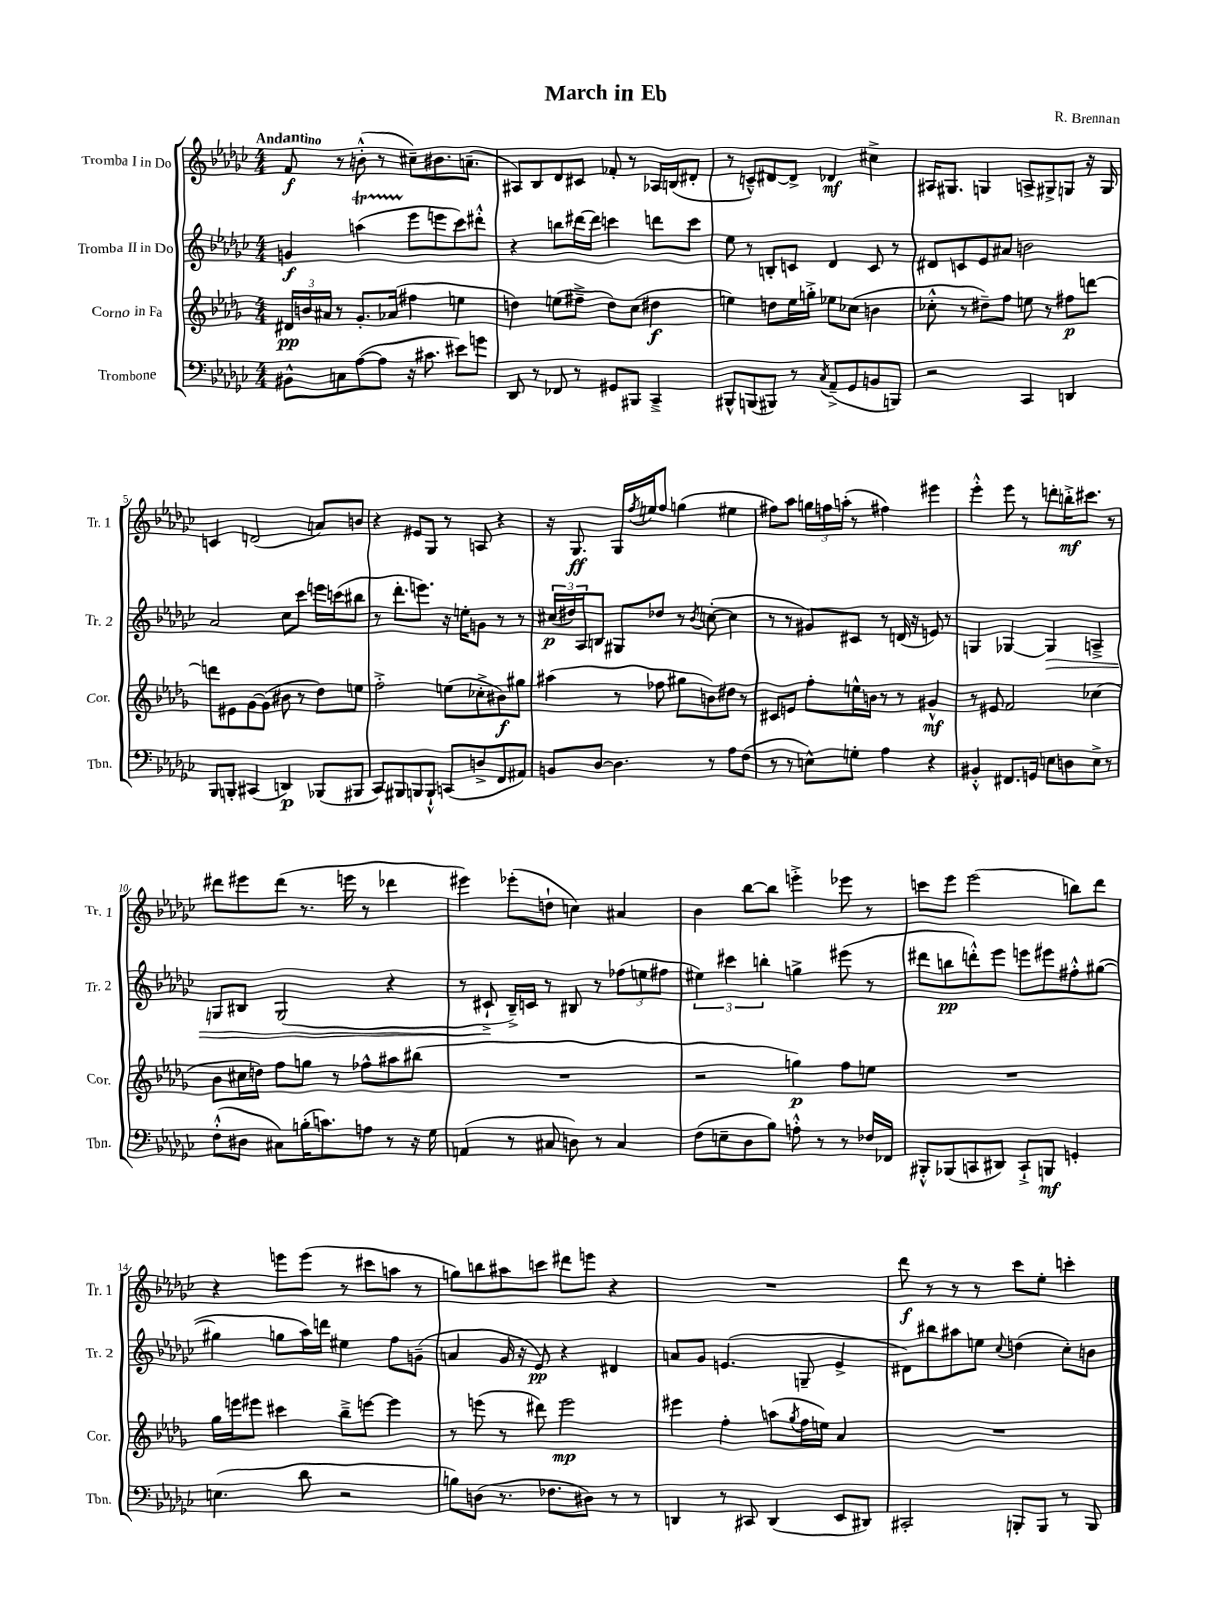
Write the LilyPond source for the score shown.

\header { title = "March in Eb" composer = "R. Brennan" }
<<
\new StaffGroup <<
\new Staff = "s0" \with { instrumentName = "Tromba I in Do" shortInstrumentName = "Tr. 1" } {
    \clef treble \key ges \major \numericTimeSignature \time 4/4 \tempo "Andantino"
    f'8\f r8 b'8-.-^( r8 cis''8--) bis'8. a'8.--( |
    ais8) bes8 des'8 cis'8 fes'8-. r8 aes16 b16( dis'8-. |
    r8 c'8---^) dis'8~ dis'8-> des'4\mf cis''4-> |
    ais16 gis8. g4 a8-> gis8-> g8 r16 g16 |
    c'4 d'2( a'8) b'8 |
    r4 eis'8 ges8 r8 a8 r4 |
    r16 ges8.\ff ges16 \acciaccatura { f''8 } e''16 f''8 g''4( eis''4 |
    fis''8) aes''8 \tuplet 3/2 { g''16 f''16 a''16-.( } r8 fis''4) eis'''4 |
    ees'''4-.-^ ees'''8 r8 d'''8-. b''16-.->\mf cis'''8. r8 |
    dis'''8 eis'''8 dis'''8( r8. e'''16 r8 des'''4 |
    eis'''4) ees'''8-.( d''8-! c''4) ais'4 |
    bes'4 bes''8~ bes''8 e'''4-.-> ees'''8 r8 |
    c'''8 ees'''8 ees'''2( b''8) des'''8 |
    r4 e'''8 e'''8( r8 cis'''8 a''8 r8 |
    g''8) b''8 ais''8 c'''8 dis'''8 e'''8 r4 |
    R1 |
    des'''8\f r8 r8 r8 ces'''8 ees''8-. c'''4-. \bar "|." |
}
\new Staff = "s1" \with { instrumentName = "Tromba II in Do" shortInstrumentName = "Tr. 2" } {
    \clef treble \key ges \major \numericTimeSignature \time 4/4
    g'4\f a''4\startTrillSpan( ees'''8\stopTrillSpan e'''8 ces'''8) dis'''8-.-^ |
    r4 b''8 dis'''16~ dis'''16 c'''4 d'''8 c'''8 |
    ees''8 r8 b8-. c'8 des'4 c'8 r8 |
    dis'8 c'8 ees'8 ais'8 b'2 |
    aes'2 ces''8 ces'''8 e'''16 c'''16( bis''8 |
    r8 des'''8.-. e'''8.) r16 e''16-. g'8 r8 r8 |
    \tuplet 3/2 { cis''16\p( dis''16) aes16 } b8 gis8 des''8 r8 \acciaccatura { bes'8 } c''8~-.( c''4 |
    r8 r8 gis'8) cis'8 r8 d'16( r16 e'8) r8 |
    g4 ges4~ ges4\> a4---> |
    g8 bis8 g2( r4 |
    r8 cis'8-!->\! bes16--->) c'16 r8 bis8 r8 \tuplet 3/2 { fes''8( e''8 fis''8 } |
    \tuplet 3/2 { eis''4) cis'''4 b''4-. } g''4-> eis'''8( r8 |
    dis'''8 b''8\pp d'''8-.-^) ees'''8 e'''8 eis'''8 fis''8-.-^ gis''8~( |
    gis''4 g''8 aes''16) d'''16 eis''4 f''8 g'8--( |
    a'4 ges'16 r16 ees'8\pp) r4 dis'4 |
    a'8 ges'8 e'4.( g8-- e'4-> |
    dis'8) bis''8 ais''8 e''8 \appoggiatura { ces''8 } d''4( ces''8-.) b'8 \bar "|." |
}
\new Staff = "s2" \with { instrumentName = "Corno in Fa" shortInstrumentName = "Cor." } {
    \clef treble \key des \major \numericTimeSignature \time 4/4
    \tuplet 3/2 { dis'16\pp b'16 ais'16 } r8 ges'8.-. aes'16( fis''4 e''4 |
    d''4) e''8( fis''8---> d''8) c''8( dis''4\f |
    e''4) d''8 e''16 g''16-.-> ees''8 ces''8( b'4 |
    ces''8-.-^ r8 dis''8--) f''8 e''8 r8 fis''8\p d'''8~ |
    d'''8 eis'8 ges'8~ ges'8( bis'8 r8 des''8) e''8 |
    f''2-.-> e''8( ces''8-.-> bis'8\f) gis''8 |
    ais''4( r8 fes''8 gis''8 b'8) dis''8 r8 |
    cis'8 e'8 f''8-. e''16-^ b'16 r8 r8 gis'4-^\mf |
    r8 eis'8 f'2 ces''4( |
    bes'8 cis''16 d''16) f''8 g''8 r8 fes''8-^ ais''8 bis''8( |
    R1 |
    r2 g''4\p) f''8 e''8 |
    R1 |
    ges''16 e'''16 eis'''8 cis'''4 bes''8---> e'''8~ e'''4 |
    r8 e'''8( r8 dis'''8) e'''2\mp |
    eis'''4 f''4-. a''8( \acciaccatura { ges''8 } f''16 e''16) aes'4 |
    R1 \bar "|." |
}
\new Staff = "s3" \with { instrumentName = "Trombone" shortInstrumentName = "Tbn." } {
    \clef bass \key ges \major \numericTimeSignature \time 4/4
    bis,8-^ c8 aes8~( aes8 r16 cis'8. eis'8) g'8 |
    des,8 r8 fes,8 r8 gis,8 bis,,8 ces,4---> |
    bis,,8-^ b,,8( bis,,8) r8 \acciaccatura { ces8 } aes,8--->( ges,8 b,8 b,,8) |
    r2 ces,4 d,4 |
    bes,,8 b,,8-. cis,4( d,4\p) bes,,8( bis,,8 |
    ces,8) bis,,8 b,,8 b,,8-!-^ c,8( d8-> f,8 ais,8) |
    b,8 des8~ des4. r8 aes8 f8( |
    r8 r8 e8-^) g8-. aes4 r4 |
    bis,4-.-^ fis,8. g,16 e8 d8 e8-> r8 |
    f8-.-^( dis8 cis8) b16-.( c'8.) a8 r8 r16 ges16 |
    a,4( r8 cis8 d8) r8 cis4 |
    f8( e8-- des8 bes8) a8-.-^ r8 r8 fes16 fes,16 |
    bis,,8-.-^ bes,,8( c,8 dis,8) c,8-!-> b,,8\mf g,4-. |
    e4.( des'8 r2 |
    b8) d8( r8. fes8. dis8) r8 r8 |
    d,4 r8 cis,8 d,4( ees,8 dis,8) |
    cis,2-. b,,8-. b,,8 r8 b,,8 \bar "|." |
}
>>
>>
